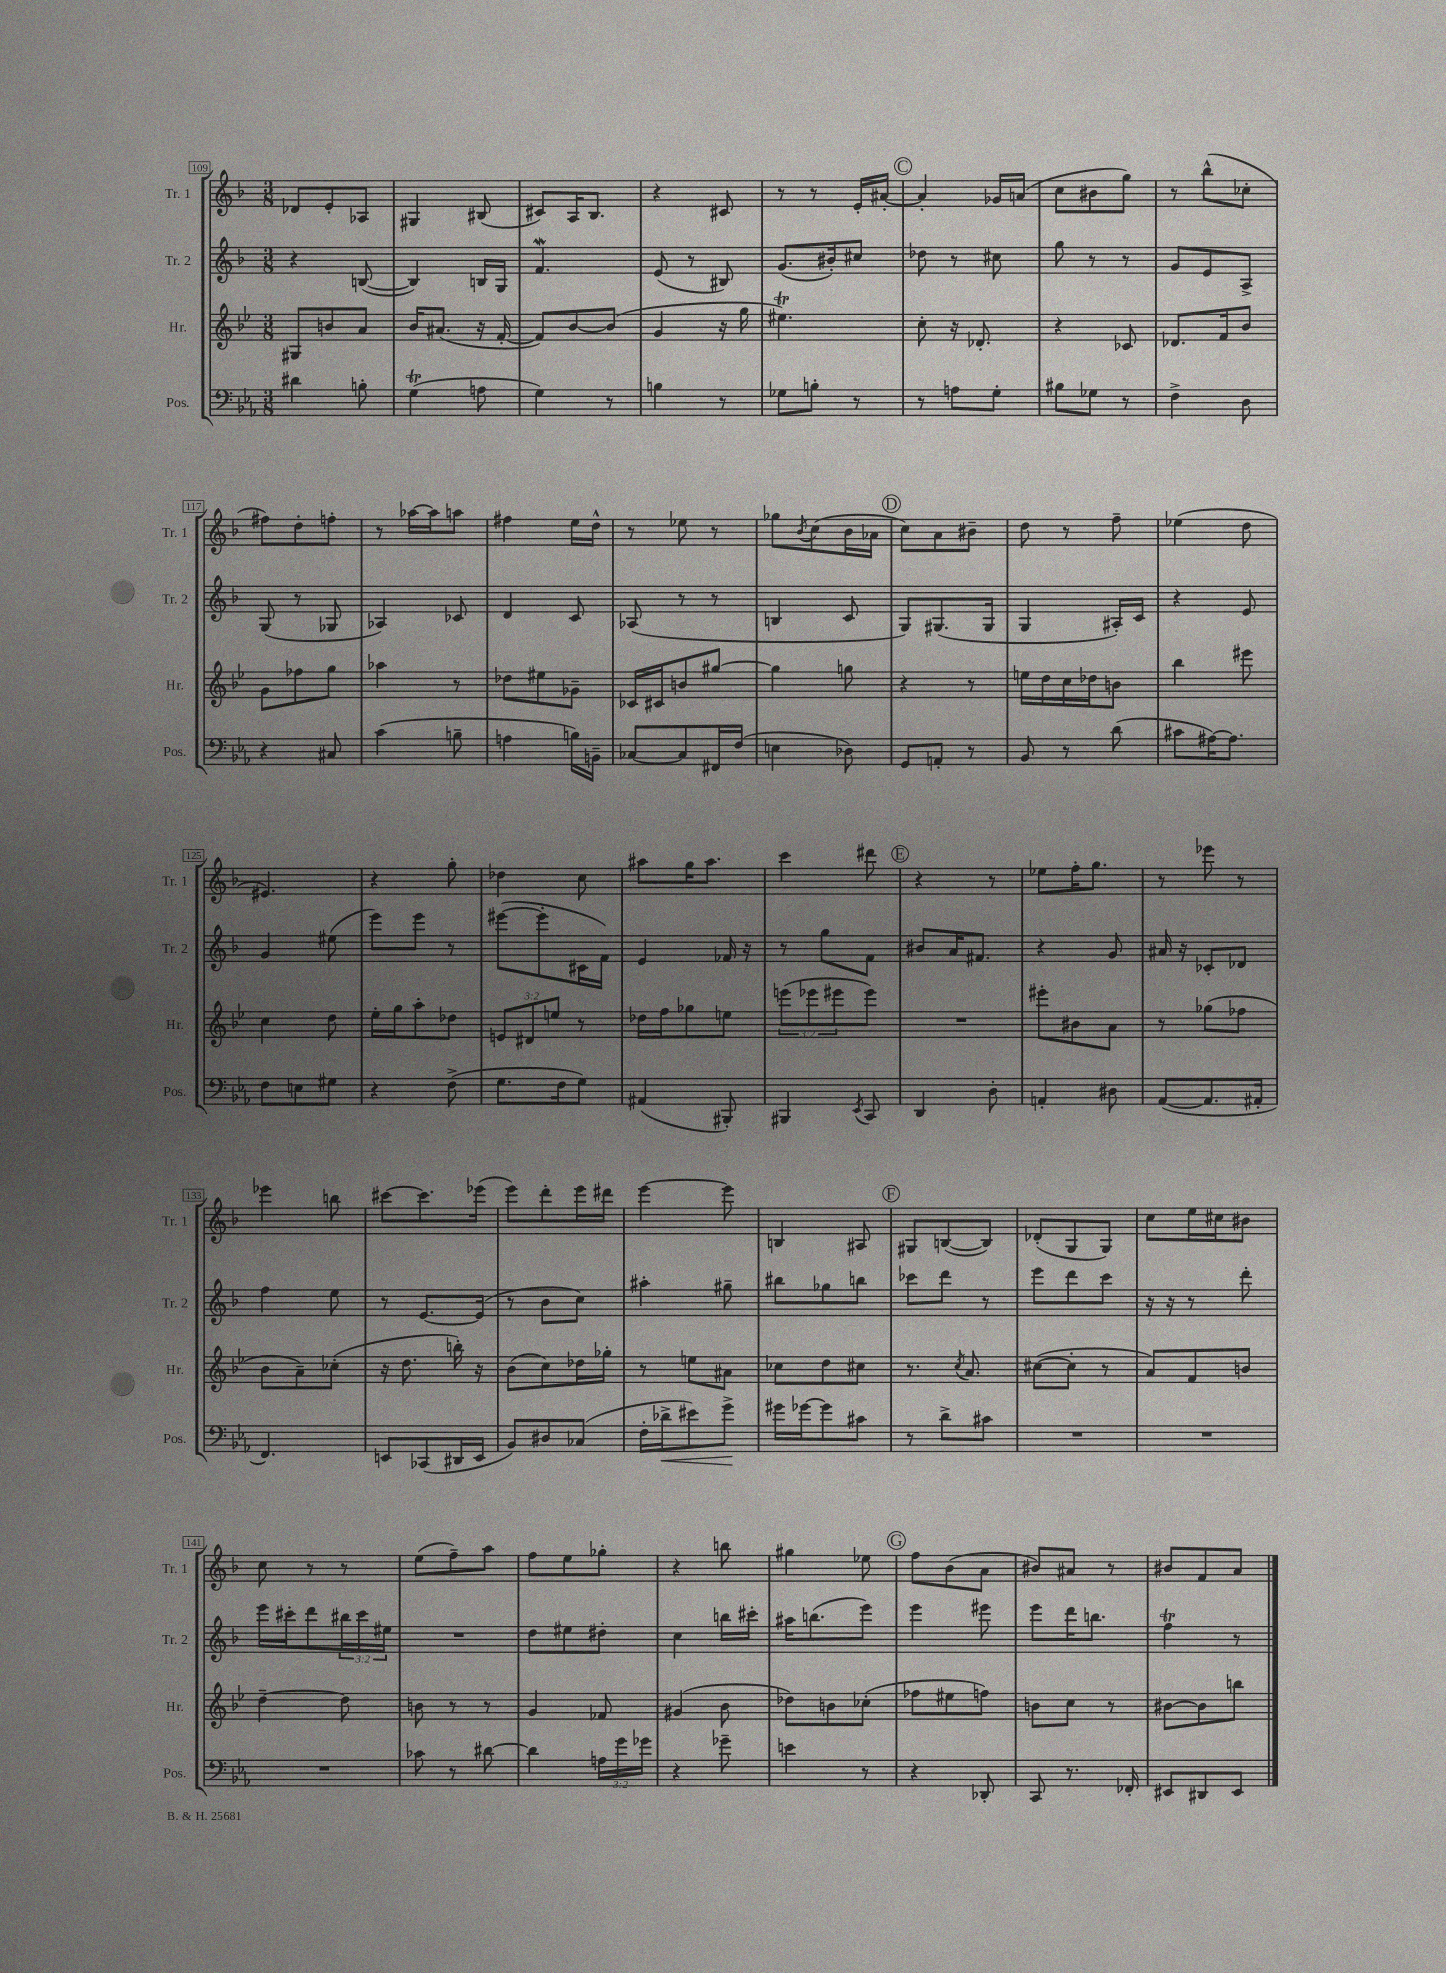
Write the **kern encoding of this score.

**kern	**kern	**kern	**kern
*staff4	*staff3	*staff2	*staff1
*clefF4	*clefG2	*clefG2	*clefG2
*k[b-e-a-]	*k[b-e-]	*k[b-]	*k[b-]
*M3/8	*M3/8	*M3/8	*M3/8
4d#	8G#	4r	8d-
.	8b	.	8e'
8B'	8a	([8B	8A-
=	=	=	=
(4G	16b-	4B])	4G#
.	(8.a#	.	.
8A	16r	16B	(8B#
.	[16f'	16G	.
=	=	=	=
4G)	8f])	4.f	8c#)
.	[8b-	.	16A
.	.	.	8.B-
8r	(8b-]	.	.
=	=	=	=
4B	4g	(8e	4r
.	.	8r	.
8r	16r	8B#)	8c#
.	16gg	.	.
=	=	=	=
8G-	4.ee#)	(8.g	8r
8B'	.	.	8r
.	.	16b#')	.
8r	.	8cc#	16e'
.	.	.	[16a#'
=	=	=	=
8r	8cc'	8dd-	4a#']
8A	16r	8r	.
.	8.d-'	.	.
8G'	.	8cc#	16g-
.	.	.	(16a
=	=	=	=
8B#	4r	8gg	8cc
8G-	.	8r	8b#
8r	8c-	8r	8gg)
=	=	=	=
4F^	8.d-	8g	8r
.	.	8e	(8bb-^^
.	16f	.	.
8D	8b-	8A^	8cc-'
=	=	=	=
4r	8g	(8G	8ff#)
.	8ff-	8r	8dd'
8C#	8gg	8G-	8ff'
=	=	=	=
(4c	4aa-	4A-)	8r
.	.	.	[16aa-
.	.	.	16aa-]
8B~	8r	8c-	8aa
=	=	=	=
4A	8dd-	4d	4ff#
.	8ee#	.	.
16B)	8g-~	8c	16ee
16BB~	.	.	16dd^^
=	=	=	=
[8C-	16c-	(8A-	8r
.	16c#	.	.
8C-]	8b	8r	8ee-
16FF#	[8gg#	8r	8r
(16F	.	.	.
=	=	=	=
4E	4gg#]	4B	8gg-
.	.	.	8qb-
.	.	.	(8cc
8D-)	8gg	8c	16b-
.	.	.	16a-
=	=	=	=
8GG	4r	8G)	8cc)
8AA'	.	(8.G#	8a
8r	8r	.	8b#~
.	.	16G#	.
=	=	=	=
8BB-	16ee	4G	8dd
.	16dd	.	.
8r	16cc	.	8r
.	16dd-	.	.
(8d	8b	16A#')	8ff~
.	.	16c	.
=	=	=	=
8c#	4bb-	4r	(4ee-
[16A#)	.	.	.
8.A#]	.	.	.
.	8eee#	8e	8dd
=	=	=	=
8F	4cc	4g	4.e#)
8E	.	.	.
8G#	8dd	(8ee#	.
=	=	=	=
4r	16ee-'	8eee)	4r
.	16gg	.	.
.	8aa'	8eee	.
(8F^	8dd-	8r	8gg'
=	=	=	=
8.G	12e	([8eee#	4dd-
.	12d#	.	.
.	.	8eee#']	.
.	12ee	.	.
16F	.	.	.
8G)	8r	16c#	8cc
.	.	16f)	.
=	=	=	=
(4AA#	16dd-	4e	8aa#
.	16ff	.	.
.	8gg-	.	16gg
.	.	.	8.aa#
8BBB#')	8ee	16f-	.
.	.	16r	.
=	=	=	=
4BBB#	(12eee	8r	4ccc
.	12eee-	.	.
.	.	8gg	.
.	12eee#	.	.
8qEE-	.	.	.
8CC	8eee#)	8f	8ddd#
=	=	=	=
4DD	4.r	8b#	4r
.	.	16a	.
.	.	8.f#	.
8D'	.	.	8r
=	=	=	=
4AA'	8eee#'	4r	8ee-
.	8b#	.	16ff'
.	.	.	8.gg
8D#	8a	8g	.
=	=	=	=
([8AA-	8r	16a#	8r
.	.	16r	.
8.AA-]	(8gg-	8c-'	8eee-
.	8ff-	8d-	8r
16AA#'	.	.	.
=	=	=	=
4.FF)	8b-	4ff	4eee-
.	8a~)	.	.
.	(8cc-'	8ee	8bb
=	=	=	=
8EE	16r	8r	[8ccc#
.	8.dd	.	.
(8CC-	.	[8.e	8.ccc#]
16DD#	16bb')	.	.
16EE	16r	(16e]	(16eee-
=	=	=	=
8BB-)	(8b-	8r	8eee)
8D#	8cc)	8b-	8ddd'
(8C-	16dd-	8cc)	16eee
.	16gg-'	.	16ddd#
=	=	=	=
16F'	8r	4aa#'	[4eee
16d-^	.	.	.
8e#)	8ee	.	.
8g^	8a#	8gg#~	8eee]
=	=	=	=
16g#	8cc-	8bb#	4B
[16g-	.	.	.
8g-]	8dd	8gg-	.
8c#	8cc#	8bb	8A#
=	=	=	=
8r	8.r	8ccc-	8G#
8d^	.	8ddd	([8B
.	8qcc	.	.
.	8.a	.	.
8c#	.	8r	8B])
=	=	=	=
4.r	([8cc#	8eee	(8d-'
.	8cc#']	8ddd	8G
.	8r	8ccc	8G)
=	=	=	=
4.r	8a)	16r	8cc
.	.	16r	.
.	8f	8r	16ee
.	.	.	16cc#
.	8b	8ddd'	8b#
=	=	=	=
4.r	[4dd~	16eee	8cc
.	.	16ccc#'	.
.	.	8ddd	8r
.	8dd]	24bb#	8r
.	.	24ccc#	.
.	.	24ee#	.
=	=	=	=
8c-	8b	4.r	(8ee
8r	8r	.	8ff~)
[8d#	8r	.	8aa
=	=	=	=
4d#]	4g	8dd	8ff
.	.	8ee#	8ee
24A	8f-	8dd#'	8gg-'
24g	.	.	.
24g-	.	.	.
=	=	=	=
4r	(4g#	4cc	4r
8g-~	8b-	16bb	8bb
.	.	16ccc#'	.
=	=	=	=
4e	8dd-)	16aa#	4gg#
.	.	(8.bb	.
.	8b	.	.
8r	(8cc-'	8eee)	8ee-
=	=	=	=
4r	8ff-	4eee	8ff
.	8ee#	.	(8b-
8DD-'	8ff)	8eee#	8a
=	=	=	=
8CC	8b	8eee	8b#)
8.r	8cc	16ddd	8a#
.	.	8.bb	.
.	8r	.	8r
16FF-'	.	.	.
=	=	=	=
8EE#	[8b#	4ff	8b#
8DD#	8b#]	.	8f
8EE#	8bb	8r	8a
==	==	==	==
*-	*-	*-	*-
